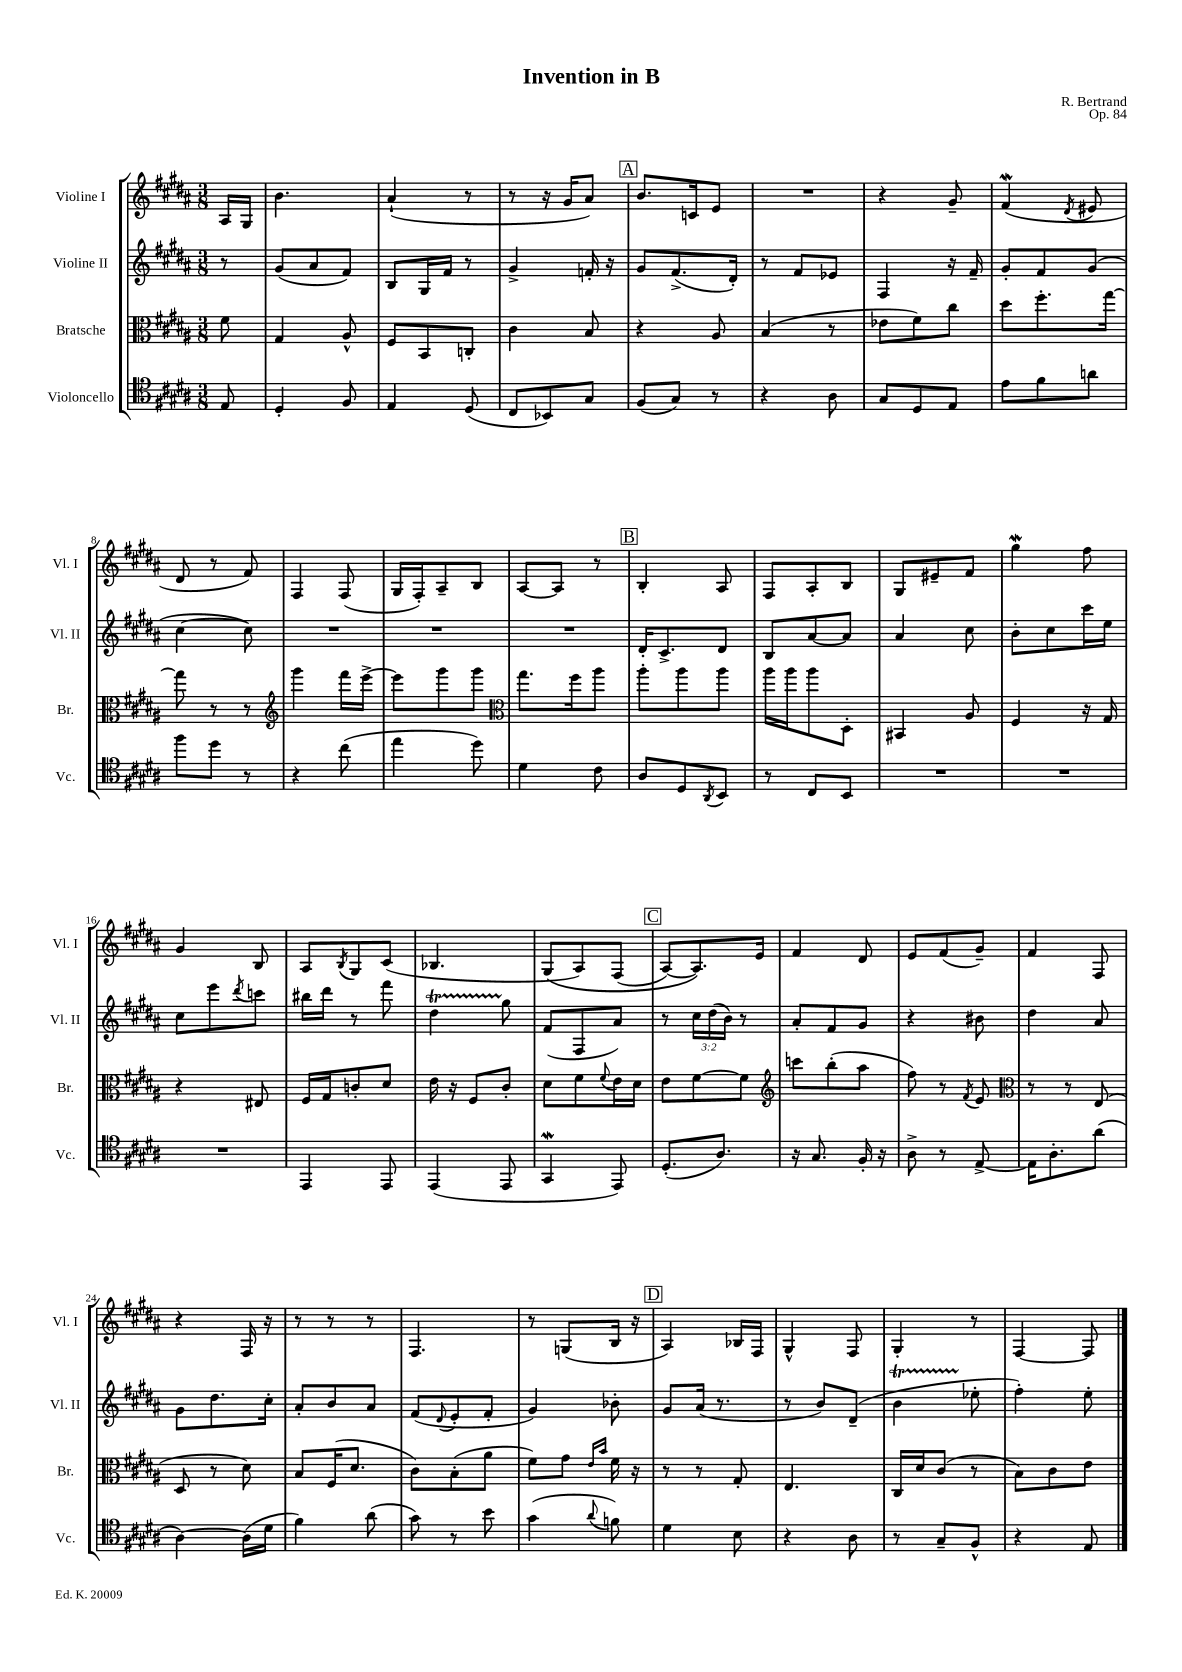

**kern	**kern	**kern	**kern
*staff4	*staff3	*staff2	*staff1
*clefC4	*clefC3	*clefG2	*clefG2
*k[f#c#g#d#a#]	*k[f#c#g#d#a#]	*k[f#c#g#d#a#]	*k[f#c#g#d#a#]
*M3/8	*M3/8	*M3/8	*M3/8
8E	8f#	8r	16A#
.	.	.	16G#
=	=	=	=
4D#'	4G#	(8g#	4.b
.	.	8a#	.
8F#	8A#^^	8f#)	.
=	=	=	=
4E	8F#	8B	(4a#`
.	8BB	16G#	.
.	.	16f#	.
(8D#	8C'	8r	8r
=	=	=	=
8C#	4c#	4g#^	8r
8BB-)	.	.	16r
.	.	.	16g#
8G#	8B	16f'	8a#)
.	.	16r	.
=	=	=	=
(8F#	4r	8g#	8.b
8G#)	.	(8.f#^	.
.	.	.	16c
8r	8A#	.	8e
.	.	16d#')	.
=	=	=	=
4r	(4B	8r	4.r
.	.	8f#	.
8A#	8r	8e-	.
=	=	=	=
8G#	8e-	4F#	4r
8D#	8f#)	.	.
8E	8cc#	16r	8g#~
.	.	16f#~	.
=	=	=	=
8e	8dd#	8g#'	(4f#
8f#	8.ff#'	8f#	.
.	.	.	8qd#
8a	.	(8g#	8e#
.	[16gg#	.	.
=	=	=	=
8ff#	8gg#]	[4cc#	8d#
8dd#	8r	.	8r
8r	8r	8cc#])	8f#)
=	=	=	=
*	*clefG2	*	*
4r	4ggg#	4.r	4F#
(8cc#	16fff#	.	(8F#
.	[16eee^	.	.
=	=	=	=
4ee	8eee]	4.r	16G#
.	.	.	16F#')
.	8ggg#	.	8A#~
8dd#)	8ggg#	.	8B
=	=	=	=
*	*clefC3	*	*
4d#	8.gg#	4.r	[8A#
.	.	.	8A#]
.	16ff#	.	.
8c#	8aa#	.	8r
=	=	=	=
8A#	8aa#'	16d#'	4B'
.	.	8.c#^	.
8D#	8aa#	.	.
8qAA#	.	.	.
8BB	8aa#	8d#	8A#
=	=	=	=
8r	16aa#	8B	8F#
.	16aa#	.	.
8C#	8aa#	[8a#	8A#'
8BB	8D#'	8a#]	8B
=	=	=	=
4.r	4BB#	4a#	8G#
.	.	.	8e#~
.	8A#	8cc#	8f#
=	=	=	=
4.r	4F#	8b'	4gg#
.	.	8cc#	.
.	16r	16ccc#	8ff#
.	16G#	16ee	.
=	=	=	=
4.r	4r	8cc#	4g#
.	.	8eee	.
.	.	8qddd#	.
.	8E#	8ccc	8B
=	=	=	=
4EE	16F#	16bb#	8A#
.	16G#	16ddd#	.
.	.	.	8qB
.	8c'	8r	8G#
8EE	8d#	8fff#	(8c#
=	=	=	=
(4EE	16e	4dd#	4.B-
.	16r	.	.
.	8F#	.	.
8EE	8c#'	8gg#	.
=	=	=	=
4GG#	8d#	(8f#	&(8G#
.	8f#	8F#	8A#)
.	8qqf#	.	.
8EE)	16e	8a#)	(8F#
.	16d#	.	.
=	=	=	=
(8.D#'	8e	8r	[8A#)
.	[8f#	24cc#	8.A#]&)
.	.	(24dd#	.
8.A#)	.	.	.
.	.	24b)	.
.	8f#]	8r	.
.	.	.	16e
=	=	=	=
*	*clefG2	*	*
16r	8ccc	8a#'	4f#
8.G#	.	.	.
.	(8bb'	8f#	.
16F#'	8aa#	8g#	8d#
16r	.	.	.
=	=	=	=
8A#^	8ff#)	4r	8e
8r	8r	.	(8f#
.	8qf#	.	.
[8E^	8e	8b#	8g#~)
=	=	=	=
*	*clefC3	*	*
16E]	8r	4dd#	4f#
8.A#'	.	.	.
.	8r	.	.
(8a#	(8E	8a#	8F#
=	=	=	=
[4A#)	8D#	8g#	4r
.	8r	8.dd#	.
(16A#]	8d#)	.	16F#
16d#	.	16cc#'	16r
=	=	=	=
4f#)	8B	8a#'	8r
.	(16F#	8b	8r
.	8.d#	.	.
(8a#	.	8a#	8r
=	=	=	=
8g#)	8c#)	(8f#	4.F#
.	.	8qqd#	.
8r	(8B'	8e'	.
8b	8a#	8f#'	.
=	=	=	=
(4g#	8f#)	4g#)	8r
.	8g#	.	(8G
.	16qqe	.	.
8qqa#	16qqb	.	.
8f)	16f#	8b-'	16B
.	16r	.	16r
=	=	=	=
4d#	8r	8g#	4A#)
.	8r	(16a#	.
.	.	8.r	.
8B	8G#'	.	16B-
.	.	.	16F#
=	=	=	=
4r	4.E	8r	4G#^^
.	.	8b)	.
8A#	.	(8d#~	8F#
=	=	=	=
8r	16C#	4b	4G#'
.	16d#	.	.
8G#~	(8c#	.	.
8F#^^	8r	8ee-'	8r
=	=	=	=
4r	8B)	4ff#')	[4F#
.	8c#	.	.
8E	8e	8ee'	8F#]
==	==	==	==
*-	*-	*-	*-
